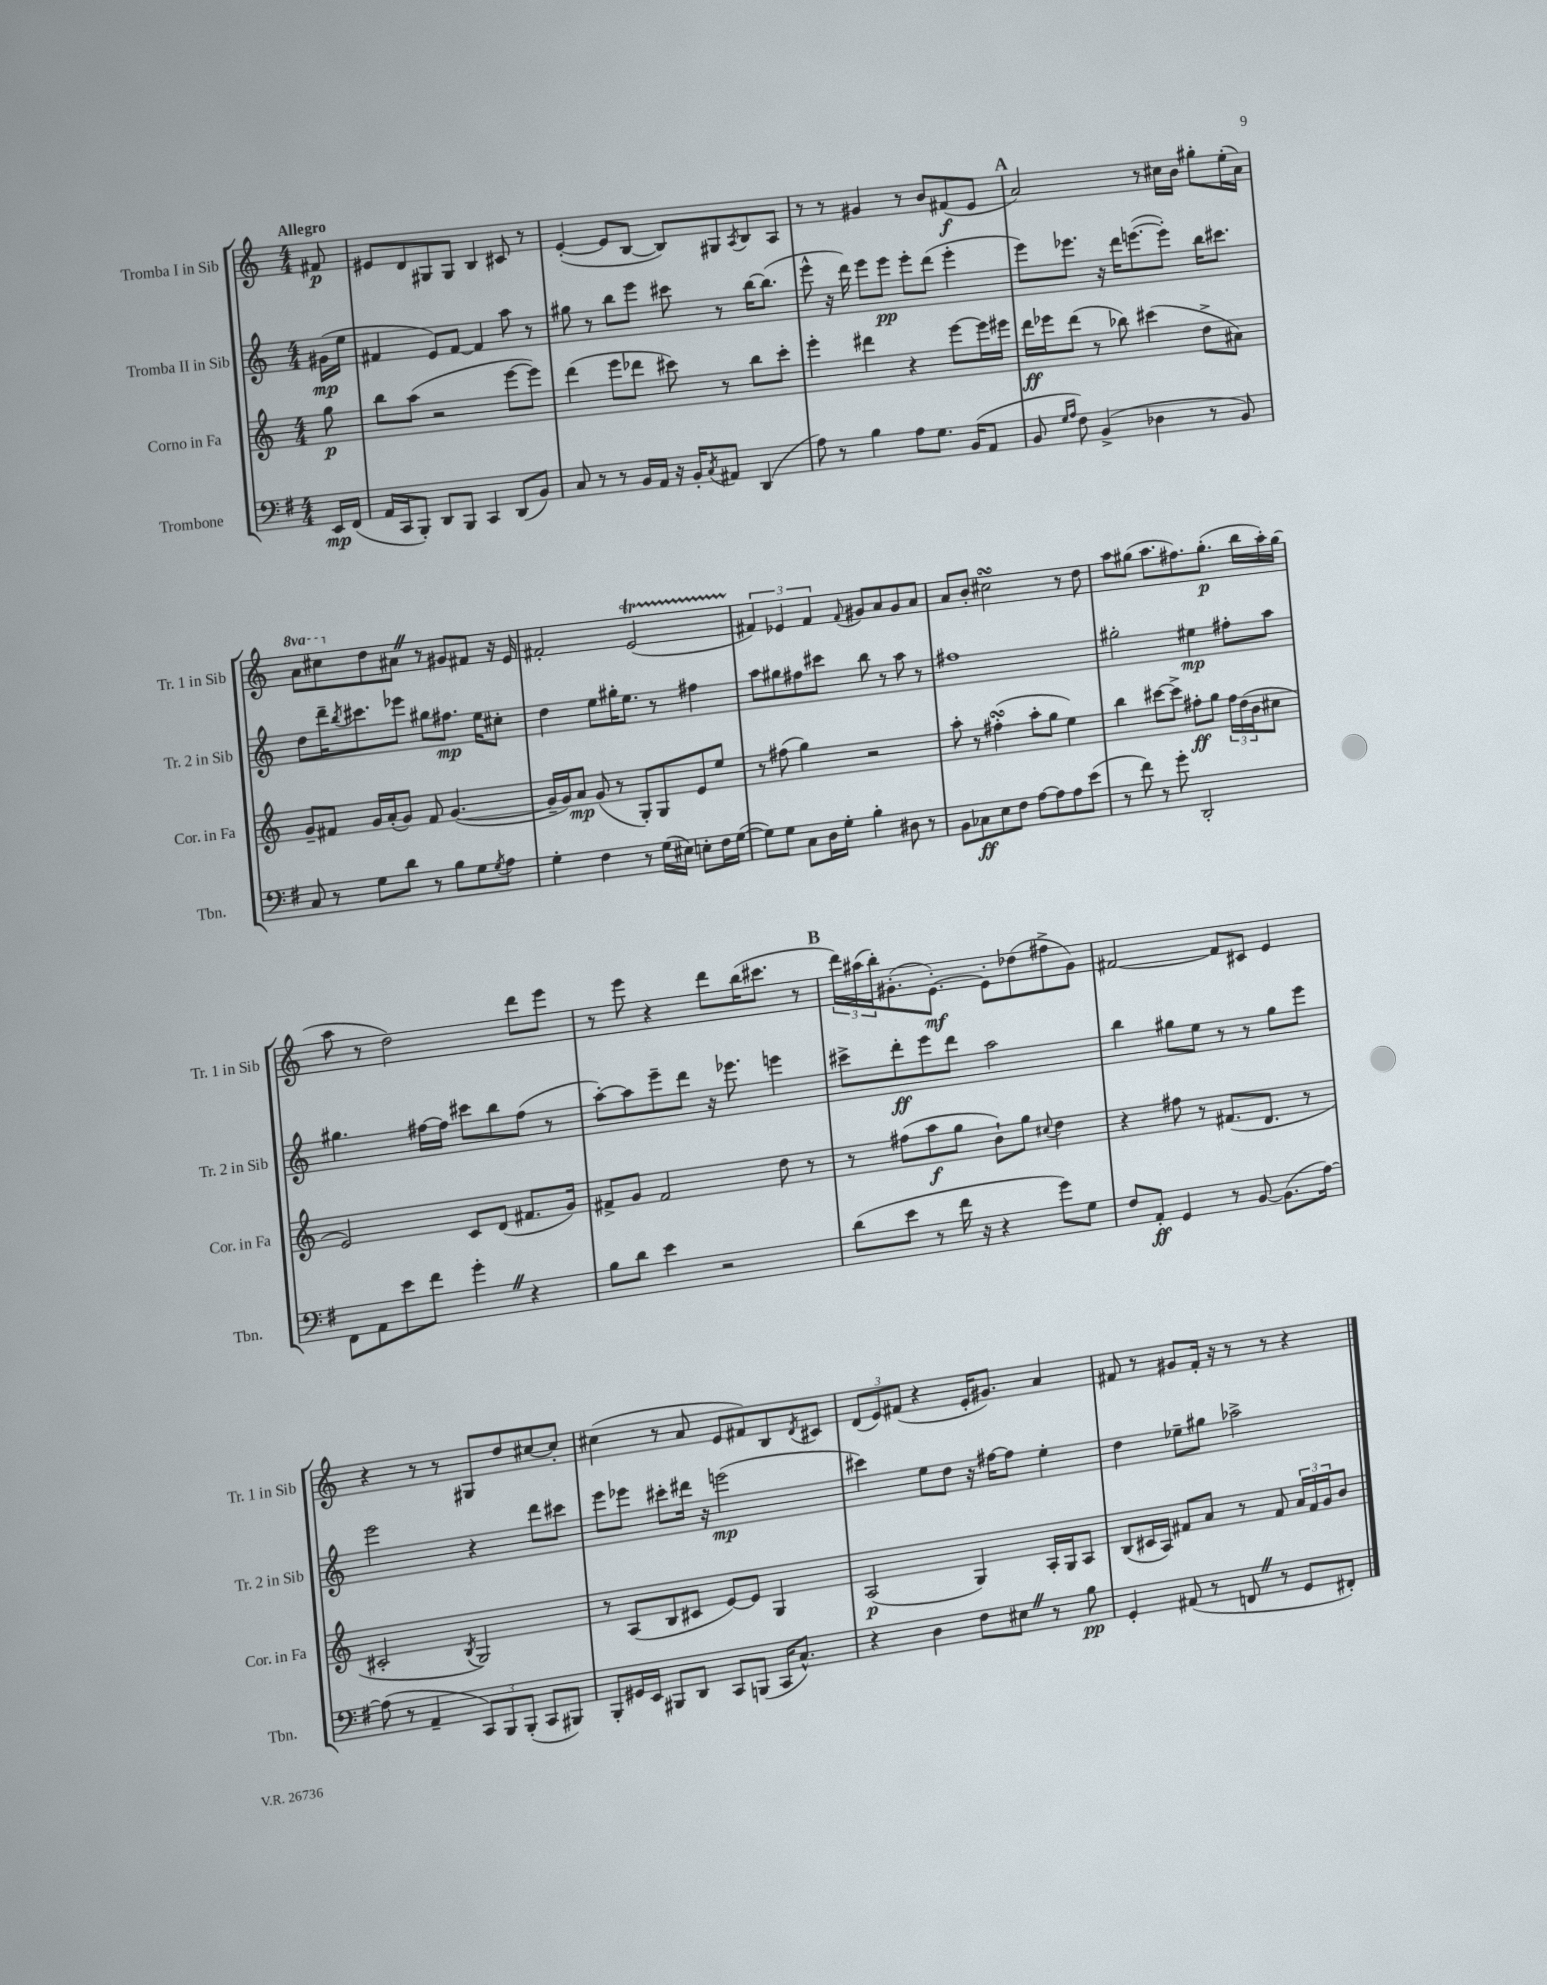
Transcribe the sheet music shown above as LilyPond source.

<<
\new StaffGroup <<
\new Staff = "s0" \with { instrumentName = "Tromba I in Sib" shortInstrumentName = "Tr. 1 in Sib" } {
    \clef treble \key c \major \numericTimeSignature \time 4/4 \set Staff.ottavationMarkups = #ottavation-simple-ordinals \partial 8 \tempo "Allegro"
    fis'8\p |
    eis'8 d'8 gis8 gis8 b4 cis'8 r8 |
    e'4~-.( e'8 b8~ b8) gis8 \acciaccatura { a8 } b8 a8 |
    r8 r8 gis'4 r8 b'8 fis'8\f( e'8 |
    \mark \markup { \bold "A" } a'2) r8 cis''16 b'16 gis''8-. e''16-.( a'16) |
    \ottava #1 a''8 cis'''8 \ottava #0 d''8 ais'8 \once \override BreathingSign.text = \markup { \musicglyph "scripts.caesura.straight" } \breathe r8 gis'8 fis'8 r16 e'16 |
    fis'2-. e'2\startTrillSpan( |
    \tuplet 3/2 { fis'4\stopTrillSpan) ees'4 fis'4 } \appoggiatura { fis'8 } gis'8 a'8 gis'8 a'8 |
    a'8 b'8-. cis''2\turn r8 d''8 |
    a''8 gis''8( a''8. fis''8.) gis''8.-.\p( b''16 a''16-.) gis''16( |
    a''8 r8 d''2) d'''8 e'''8 |
    r8 e'''8 r4 d'''8 b''16( cis'''8. r8 |
    \mark \markup { \bold "B" } \tuplet 3/2 { d'''16) ais''16( b''16-.) } gis'8.-.( e'8.~-.\mf) e'8-. des''8( fis''8-> gis'8) |
    fis'2~ fis'8 cis'8 e'4 |
    r4 r8 r8 gis8 d''8 cis''8~ cis''8-. |
    cis''4( r8 a'8 e'8 fis'8) b8 \acciaccatura { d'8 } cis'8 |
    \tuplet 3/2 { d'8( e'8) fis'8( } r4 e'16-. gis'8.) a'4 |
    fis'8 r8 gis'8 fis'16-. r16 r8 r8 r4 \bar "|." |
}
\new Staff = "s1" \with { instrumentName = "Tromba II in Sib" shortInstrumentName = "Tr. 2 in Sib" } {
    \clef treble \key c \major \numericTimeSignature \time 4/4 \partial 8
    gis'16\mp( e''16 |
    fis'4 e'8) fis'8~ fis'4 a''8 r8 |
    gis''8 r8 b''8 e'''8 cis'''8 r8 b''16~ b''8.( |
    e'''8-^ r16 d'''16) e'''8 e'''8\pp e'''8-. d'''8( e'''4-. |
    \mark \markup { \bold "A" } e'''8) ees'''8. r16 d'''16 e'''8.~( e'''8-.) b''16 cis'''8. |
    d''8 d'''16-- \acciaccatura { b''8 } cis'''8. ees'''8 gis''8 fis''8.\mp e''16 cis''8-. |
    d''4 e''8 gis''16-. e''8. r8 fis''4 |
    a''8 gis''8 fis''8 cis'''8 b''8 r8 a''8 r8 |
    fis''1 |
    gis''2-. eis''4\mp fis''8-. a''8 |
    gis''4. fis''16~ fis''16 cis'''8 b''8 fis''8( r8 |
    a''8~-.) a''8 e'''8-- d'''8 r16 ees'''8. e'''4 |
    \mark \markup { \bold "B" } cis'''8-> d'''8-.\ff e'''8 d'''8 a''2 |
    b''4 gis''8 e''8 r8 r8 gis''8 e'''8 |
    e'''2 r4 d'''8 cis'''8 |
    e'''8 ees'''8 cis'''8-. dis'''16 r16 e'''2\mp( |
    cis'''4) e''8 d''8 r16 fis''16~ fis''8 e''4-. |
    d''4 ees''8-- gis''8 aes''2-> \bar "|." |
}
\new Staff = "s2" \with { instrumentName = "Corno in Fa" shortInstrumentName = "Cor. in Fa" } {
    \clef treble \key c \major \numericTimeSignature \time 4/4 \partial 8
    g''8\p |
    b''8 a''8( r2 e'''8~ e'''8) |
    d'''4( e'''8 des'''8 cis'''8) r8 b''8 cis'''8-. |
    e'''4-. dis'''4 r4 e'''8~ e'''16 eis'''16 |
    \mark \markup { \bold "A" } d'''16\ff ees'''16 d'''8( r8 bes''8) cis'''4( d''8-> ais'8) |
    g'8-- fis'8 g'16 a'16-.( g'8) fis'8 g'4.~( |
    g'16-- g'16) a'8\mp g'8( r8 g8-.) g8 e'8 e''8 |
    r8 fis''8( g''4) r2 |
    a''8-. r8 fis''4-.\turn( a''8-. g''8 e''4) |
    b''4 cis'''8~ cis'''8-> fis''8-.\ff g''8 \tuplet 3/2 { fis''16 d''16( b'16 } cis''8 |
    e'2) c'8 d'8( fis'8. g'16) |
    fis'8-> g'8 fis'2 d''8 r8 |
    \mark \markup { \bold "B" } r8 fis''8( a''8\f g''8 b'8-!) g''8 \appoggiatura { cis''8 } d''4 |
    r4 fis''8 r8 fis'8.( d'8. r8 |
    cis'2-. \acciaccatura { b8 } g2) |
    r8 a8( b8 cis'8 e'8~) e'8 g4 |
    a2\p( g4) a16-. g16 a8 |
    b8( cis'16 a16) fis'8 a'8 r8 fis'8 \tuplet 3/2 { a'16 fis'16 g'16 } b'8 \bar "|." |
}
\new Staff = "s3" \with { instrumentName = "Trombone" shortInstrumentName = "Tbn." } {
    \clef bass \key g \major \numericTimeSignature \time 4/4 \partial 8
    e,16\mp fis,16( |
    a,16 c,16 b,,8-.) d,8 b,,8 c,4 d,8( b,8) |
    c8 r8 r8 b,16 a,16 r16 b,16-. \acciaccatura { c8 } ais,8 d,4( |
    a8) r8 b4 a8 g8. b,16( a,8 |
    \mark \markup { \bold "A" } b,8 \grace { g16 a16 } fis8) b,4->( des4 r8 b,8) |
    c8 r8 g8 d'8 r8 b8 g8 \acciaccatura { g8 } a8 |
    g4-. fis4 r8 g16( eis16) e8-. fis16 g16~( |
    g8) g8 c8 d16 g16-. b4-. dis8 r8 |
    b,8 ces8\ff e8 fis8 a8~ a8 a8 e'8( |
    r8 fis'8) r8 g'8-. d,2-. |
    fis,8 a,8 e'8 fis'8 g'4-. \once \override BreathingSign.text = \markup { \musicglyph "scripts.caesura.straight" } \breathe r4 |
    b8 d'8 e'4 r2 |
    \mark \markup { \bold "B" } d'8( e'8 r8 fis'16 r16 r4 g'8) g8 |
    fis8 a,8-.\ff g,4 r8 b,8~ b,8.( a16~) |
    a8( r8 a,4-- \tuplet 3/2 { c,8) b,,8 b,,8-.( } c,8 bis,,8) |
    b,,8-. gis,16 e,16 bis,,8 d,8 c,8 b,,8( c,16 c8.-^) |
    r4 d4 fis8 eis8 \once \override BreathingSign.text = \markup { \musicglyph "scripts.caesura.straight" } \breathe r8 b8\pp |
    g,4-. ais,8( r8 f,8 \once \override BreathingSign.text = \markup { \musicglyph "scripts.caesura.straight" } \breathe r8 g,8 fis,8-.) \bar "|." |
}
>>
>>
\layout { \context { \Score \remove "Bar_number_engraver" } }
